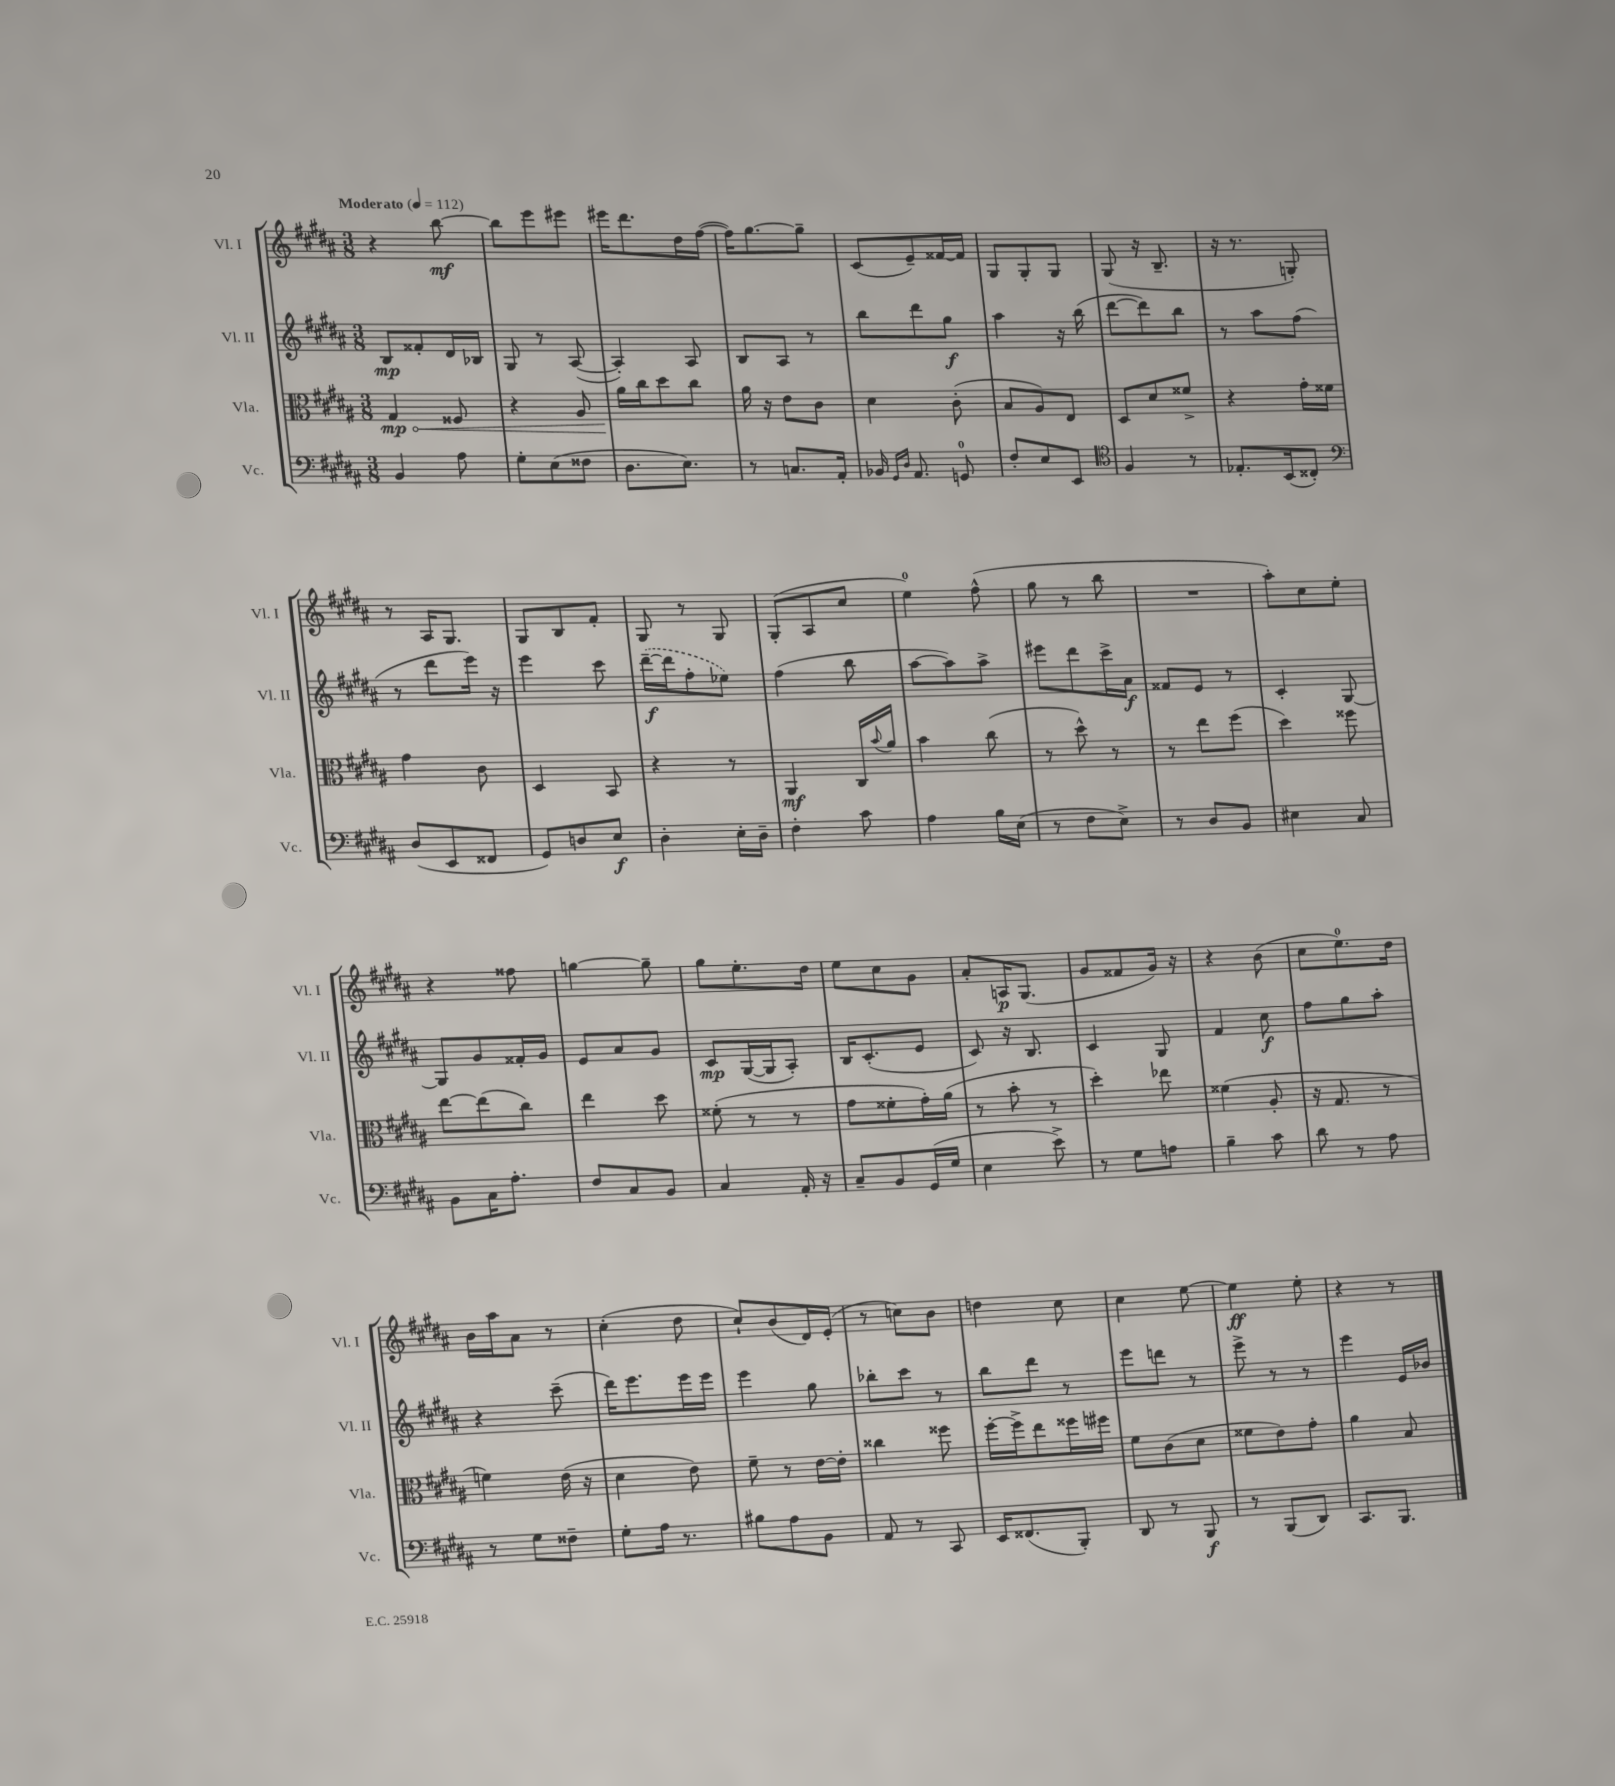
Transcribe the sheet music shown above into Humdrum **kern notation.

**kern	**kern	**kern	**kern
*staff4	*staff3	*staff2	*staff1
*clefF4	*clefC3	*clefG2	*clefG2
*k[f#c#g#d#a#]	*k[f#c#g#d#a#]	*k[f#c#g#d#a#]	*k[f#c#g#d#a#]
*M3/8	*M3/8	*M3/8	*M3/8
*MM112	*MM112	*MM112	*MM112
4BB/	4G#/	8B/L	4r
.	.	8f##'/	.
8A#\	8F##/	16d#/L	[8bb\
.	.	16B-/JJ	.
=	=	=	=
8G#'\L	4r	8G#/	8bb\]L
(8E\	.	8r	8eee\
8F##\J	8A#/	([8A#/	8eee#\J
=	=	=	=
8.D#\L	16a#\LL	4A#'/])	16eee#\LK
.	16cc#\J	.	8.ddd#\
.	8dd#\	.	.
8.E\J)	.	.	.
.	8cc#\J	8A#/	16dd#\L
.	.	.	([16ff#\JJ
=	=	=	=
8r	16a#\	8B/L	16ff#\]LK)
.	16r	.	[8.gg#\
8.C/L	8e\L	8A#/J	.
.	8c#\J	8r	8gg#~\]J
16AA#'/Jk	.	.	.
=	=	=	=
16BB-/	4d#\	8bb\L	(8c#/L
16qqGG#/LL	.	.	.
16qqD#/JJ	.	.	.
8.AA#/	.	.	.
.	.	8ddd#\	8e~/)
8GG/	(8c#'\	8gg#\J	[16f##/L
.	.	.	16f##/]JJ
=	=	=	=
8F#'/L	8B/L	4aa#\	8G#/L
8E/	8A#/)	.	8G#'/
8EE/J	8E/J	16r	8G#/J
.	.	(16bb\	.
=	=	=	=
*clefC4	*	*	*
4F#/	8D#/L	[8ddd#\L	(8G#/
.	8d#/	8ddd#\])	16r
.	.	.	8.B~/
8r	8f##^/J	8bb\J	.
=	=	=	=
8.E-'/L	4r	8r	16r
.	.	.	8.r
.	.	8aa#\L	.
(16BB/k	.	.	.
8C##'/J)	16g#'\LL	(8ff#\J	8G'/)
.	16f##\JJ	.	.
=	=	=	=
*clefF4	*	*	*
(8D#/L	4g#\	8r	8r
8EE/	.	8ddd#\L	16A#/LK
.	.	.	8.G#/J
8FF##/J	8c#\	16eee\Jk)	.
.	.	16r	.
=	=	=	=
8GG#/L)	4D#/	4eee\	8G#/L
8D/	.	.	8B/
8E/J	8BB/	8ccc#\	8f#'/J
=	=	=	=
4D#'\	4r	([16ddd#~\LL	8G#/
.	.	16ddd#\]J	.
.	.	8ff#'\	8r
16E'\LL	8r	8ee-\J)	8G#/
16D#~\JJ	.	.	.
=	=	=	=
4F#'\	4AA#/	(4ff#\	(8G#'/L
.	.	.	8A#/
8c#\	16C#/LL	8bb\	8cc#/J
.	8qqb/	.	.
.	16a#/JJ	.	.
=	=	=	=
4A#\	4b\	[8aa#\L	4ee\)
.	.	8aa#\])	.
16B\LL	(8cc#\	8aa#^\J	(8ff#^^\
(16E\JJ	.	.	.
=	=	=	=
8r	8r	8eee#\L	8gg#\
8F#\L	8dd#^^\)	8ddd#\	8r
8E^\J)	8r	16ccc#^\L	8bb\
.	.	16a#\JJ	.
=	=	=	=
8r	8r	8f##/L	4.r
8D#/L	8ee\L	8e/J	.
8BB/J	(8ff#\J	8r	.
=	=	=	=
4E#\	4dd#\)	4c#'/	8aa#'\L)
.	.	.	8cc#\
8C#/	8ff##\	[8G#/	8ee'\J
=	=	=	=
8BB\L	[8ee\L	8G#/]L	4r
16C#\K	(8ee\]	8g#/	.
8.A#'\J	.	.	.
.	8cc#\J)	16f##'/L	8ff##\
.	.	16g#/JJ	.
=	=	=	=
8F#/L	4ee\	8e/L	[4gg\
8C#/	.	8a#/	.
8BB/J	8dd#\	8g#/J	8gg~\]
=	=	=	=
4C#/	(8f##'\	8c#/L	8gg#\L
.	8r	([16G#/L	8.ee'\
.	.	16G#/]J	.
16AA#'/	8r	8A#'/J)	.
16r	.	.	16dd#\Jk
=	=	=	=
8C#~/L	8g#\L	16B/LK	8ee\L
.	.	(8.c#'/	.
8BB/	8f##'\	.	8cc#\
(16GG#/L	16g#'\L)	8e/J	8g#\J
16G#/JJ	(16a#\JJ	.	.
=	=	=	=
4E\	8r	8c#/)	8a#'/L
.	8b'\	16r	16A/K
.	.	8.B/	(8.G#/J
8e^\)	8r	.	.
=	=	=	=
8r	4dd#'\)	4c#/	8g#/L
8G#\L	.	.	8f##/
8A\J	8ee-\	8G#/	16g#/Jk)
.	.	.	16r
=	=	=	=
4B~\	(4f##\	4f#/	4r
8c#\	8A#'/	8cc#\	(8b\
=	=	=	=
8d#\	16r	8ff#\L	8cc#\L
.	8.G#/	.	.
8r	.	8gg#\	8.ee\)
8A#\	8r	8aa#'\J	.
.	.	.	16dd#\Jk
=	=	=	=
8r	4f\)	4r	16b\LL
.	.	.	16aa#\J
8G#\L	.	.	8a#\J
8F##~\J	(16e\	(8ccc#~\	8r
.	16r	.	.
=	=	=	=
8G#'\L	4d#\	16ddd#\LK)	(4cc#'\
.	.	8.eee\	.
16A#\Jk	.	.	.
8.r	.	.	.
.	8e\)	16eee\L	8dd#\
.	.	16eee\JJ	.
=	=	=	=
8B#\L	8f#~\	4eee\	8cc#`/L)
8A#\	8r	.	(8b/
8BB\J	[16e\LL	8gg#\	16d#/L)
.	16e'\]JJ	.	(16e'/JJ
=	=	=	=
8AA#/	4cc##\	8bb-'\L	8r
8r	.	8ccc#\J	8cc\L)
8CC#/	8ff##\	8r	8b\J
=	=	=	=
16EE/LK	[16ff#'\LL	8bb\L	4dd\
(8.FF##/	16ff#^\]J	.	.
.	8ee\	8ddd#\J	.
8BBB'/J)	16ff##\L	8r	8cc#\
.	16ff#\JJ	.	.
=	=	=	=
8DD#/	8f#\L	8eee\L	4cc#\
8r	(8c#\	8ddd\J	.
8BBB/	8d#\J	8r	[8ee\
=	=	=	=
8r	8f##\L	8eee^\	4ee\]
(8BBB/L	8e\)	8r	.
8DD#/J)	8g#'\J	8r	8ee'\
=	=	=	=
8.CC#/L	4a#\	4eee\	4r
8.BBB/J	.	.	.
.	8B/	16e/LL	8r
.	.	16b-/JJ	.
==	==	==	==
*-	*-	*-	*-
